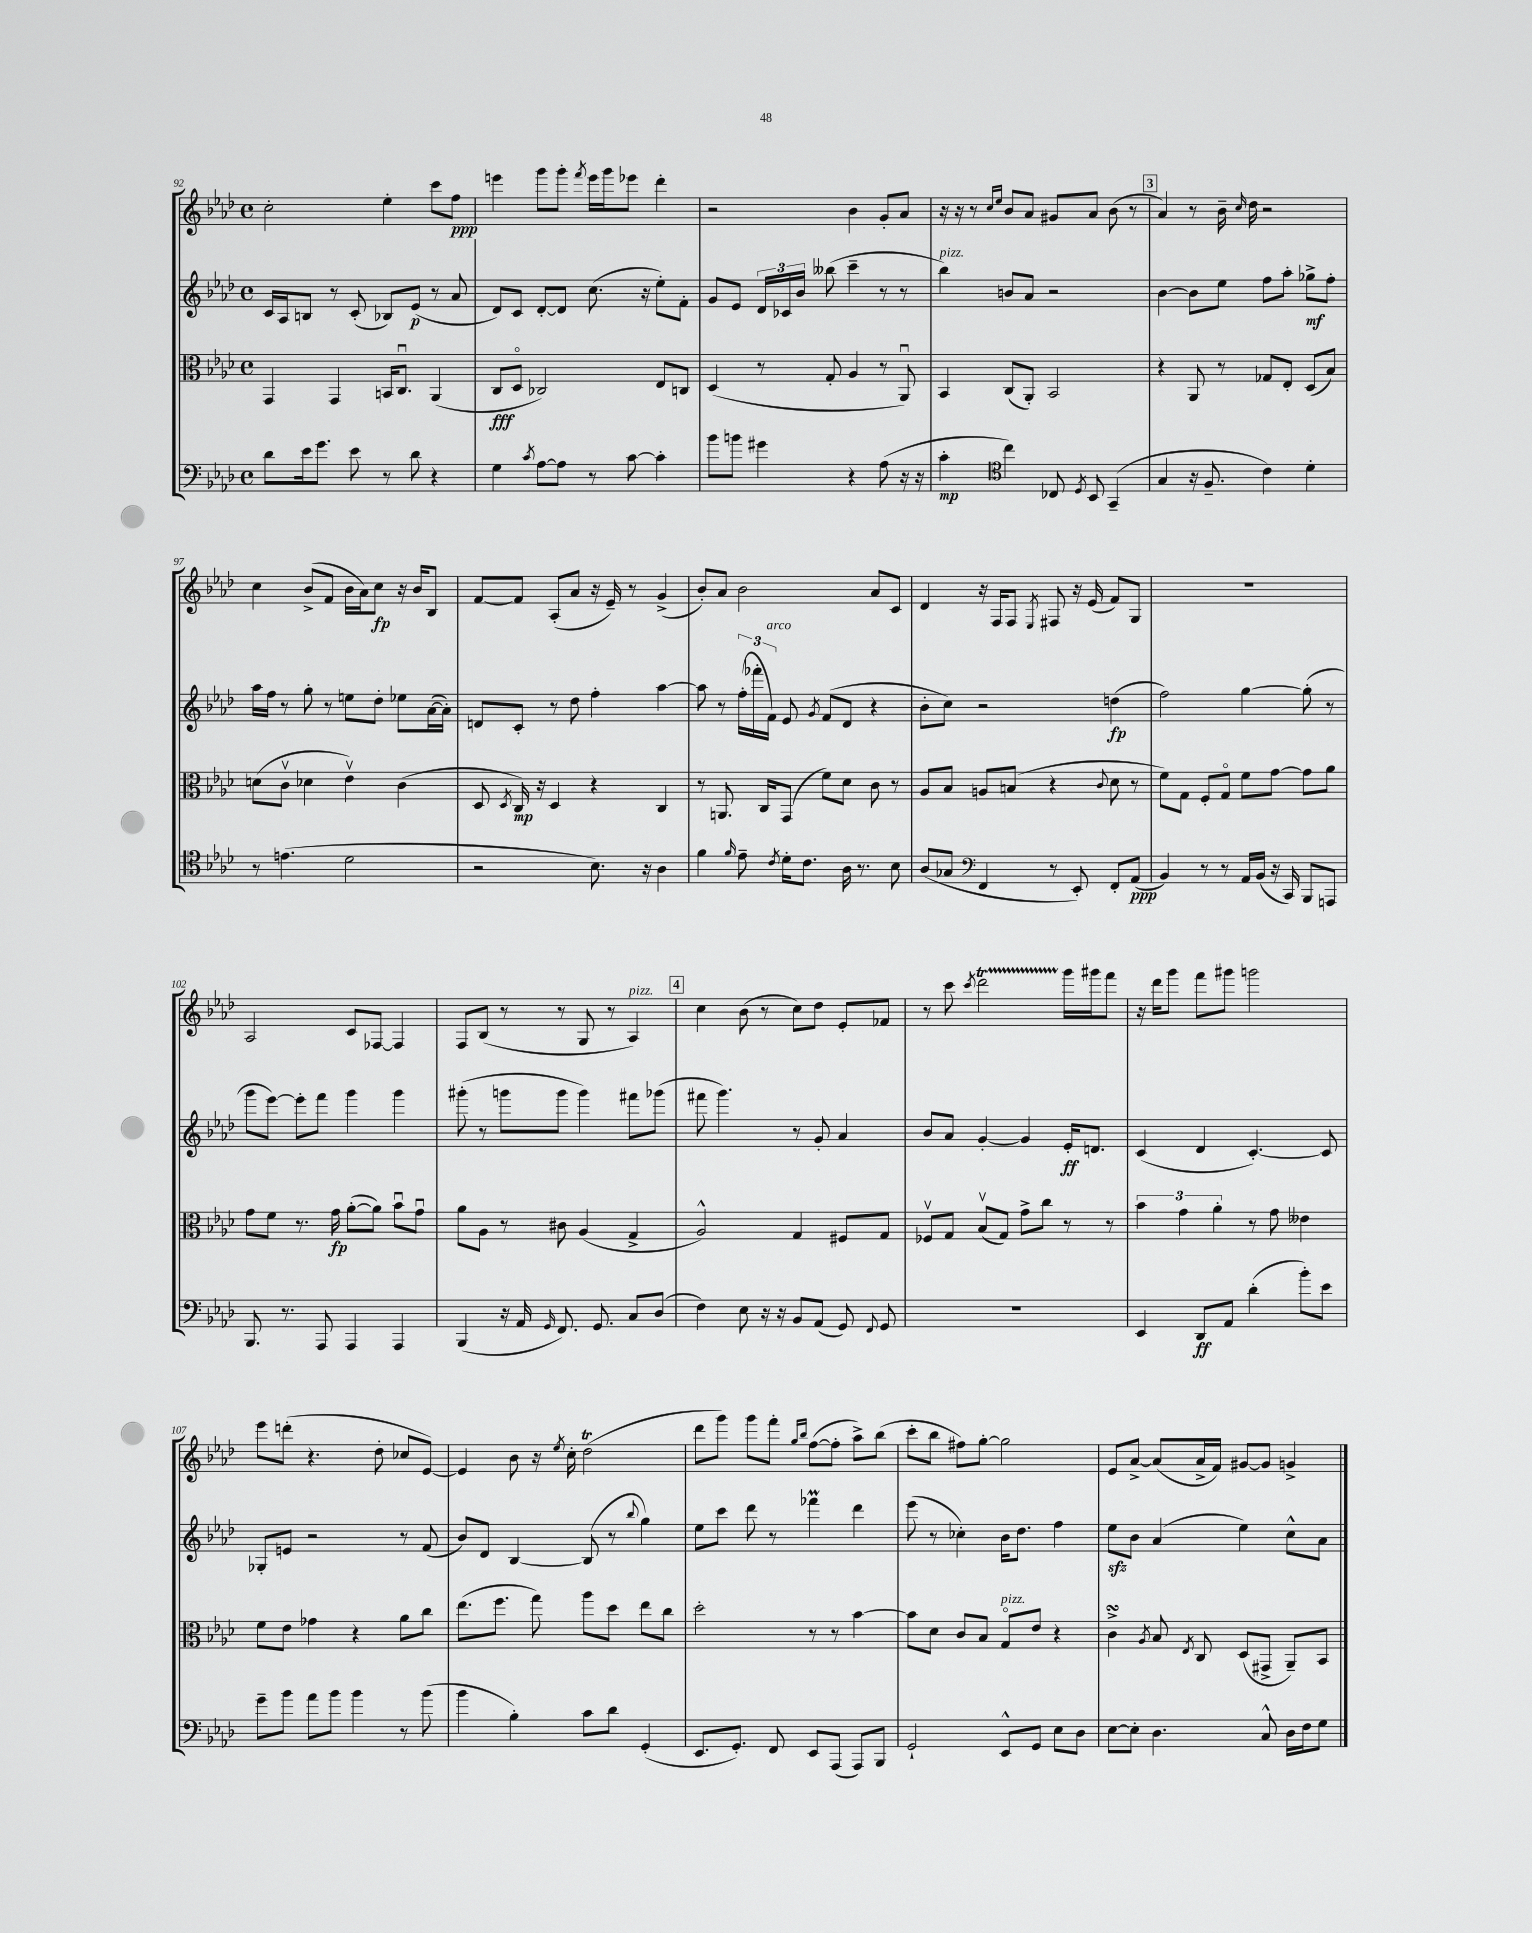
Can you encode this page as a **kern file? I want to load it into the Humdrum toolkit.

**kern	**dynam	**kern	**dynam	**kern	**dynam	**kern	**dynam
*part4	*part4	*part3	*part3	*part2	*part2	*part1	*part1
*staff4	*staff4	*staff3	*staff3	*staff2	*staff2	*staff1	*staff1
*clefF4	*	*clefC3	*	*clefG2	*	*clefG2	*
*k[b-e-a-d-]	*	*k[b-e-a-d-]	*	*k[b-e-a-d-]	*	*k[b-e-a-d-]	*
*M4/4	*	*M4/4	*	*M4/4	*	*M4/4	*
*met(c)	*	*met(c)	*	*met(c)	*	*met(c)	*
=92	=92	=92	=92	=92	=92	=92	=92
8d-\L	.	4GG/	.	16c/LL	.	2cc'\	.
.	.	.	.	16A-/J	.	.	.
16e-\k	.	.	.	8Bn/J	.	.	.
8.g\J	.	.	.	.	.	.	.
.	.	4GG/	.	8r	.	.	.
8e-\	.	.	.	(8c'/	.	.	.
8r	.	16BBn/KL	.	8B-X/L)	.	4ee-'\	.
.	.	8.Cu/J	.	.	.	.	.
8d-\	.	.	.	(8e-/J	p	.	.
4r	.	(4AA-/	.	8r	.	8ccc\L	.
.	.	.	.	8a-/	.	8ff\J	ppp
=93	=93	=93	=93	=93	=93	=93	=93
4G\	.	8C/L	fff	8d-/L)	.	4eeen\	.
.	.	8D-/J	.	8c/J	.	.	.
8qc/	.	.	.	.	.	.	.
[8A-\L	.	2C-X/)	.	[8d-'/L	.	8ggg\L	.
8A-\J]	.	.	.	8d-/J]	.	8ggg'\J	.
.	.	.	.	.	.	8qfff/	.
8r	.	.	.	(8.cc\	.	16eee\LL	.
.	.	.	.	.	.	16ggg\J	.
[8c\	.	.	.	.	.	8eee-X\J	.
.	.	.	.	16r	.	.	.
4c'\]	.	8E-/L	.	8ee-'\L)	.	4ddd-'\	.
.	.	8Cn/J	.	8f'\J	.	.	.
=94	=94	=94	=94	=94	=94	=94	=94
8b-\L	.	(4D-/	.	8g/L	.	2r	.
8bn\J	.	.	.	8e-/J	.	.	.
4g#X\	.	8r	.	24d-/LL	.	.	.
.	.	.	.	24c-X/	.	.	.
.	.	.	.	24b-/JJ	.	.	.
.	.	8G'/	.	(8bb--X\	.	.	.
4r	.	4A-/	.	4ccc~\	.	4b-\	.
(8A-\	.	8r	.	8r	.	8g'/L	.
16r	.	8AA-u/)	.	8r	.	8a-/J	.
16r	.	.	.	.	.	.	.
=95	=95	=95	=95	=95	=95	=95	=95
!	!	!	!	!LO:TX:a:i:t=pizz.	!	!	!
4c'\	mp	4BB-/	.	4bb-\)	.	16r	.
.	.	.	.	.	.	16r	.
.	.	.	.	.	.	8r	.
*clefC4	*	*	*	*	*	*	*
.	.	.	.	.	.	16qqcc/LL	.
.	.	.	.	.	.	16qqee-/JJ	.
4cc\)	.	(8C/L	.	8bn/L	.	8b-/L	.
.	.	8AA-'/J)	.	8a-/J	.	8a-/J	.
8C-X/	.	2BB-/	.	2r	.	8g#X/L	.
8qD-/	.	.	.	.	.	.	.
8BB-/	.	.	.	.	.	8a-/J	.
(4GG~/	.	.	.	.	.	(8b-\	.
.	.	.	.	.	.	8r	.
!!LO:REH:place=s1:t=3
=96	=96	=96	=96	=96	=96	=96	=96
4G/	.	4r	.	[4b-\	.	4a-/)	.
16r	.	8AA-/	.	8b-\L]	.	8r	.
8.F~/	.	.	.	.	.	.	.
.	.	8r	.	8ee-\J	.	16b-~\	.
.	.	.	.	.	.	16qqcc/	.
.	.	.	.	.	.	16dd-\	.
4c\)	.	8G-X/L	.	8ff\L	.	2r	.
.	.	8E-'/J	.	8aa-'\J	.	.	.
4d-'\	.	(8D-/L	.	8gg-X^\L	mf	.	.
.	.	8B-/J)	.	8ff'\J	.	.	.
!!LO:LB:g=z
=97	=97	=97	=97	=97	=97	=97	=97
8r	.	(8dn\L	.	16aa-\LL	.	4cc\	.
.	.	.	.	16ff\JJ	.	.	.
(4.en\	.	8cv\J	.	8r	.	.	.
.	.	4d-X\	.	8gg'\	.	(8b-^/L	.
.	.	.	.	8r	.	8f/J	.
2d-\	.	4e-v\)	.	8een\L	.	16b-\LL	.
.	.	.	.	.	.	16a-\J)	.
.	.	.	.	8dd-'\J	.	8cc\J	fp
.	.	(4c\	.	8ee-X\L	.	16r	.
.	.	.	.	.	.	16b-/KL	.
.	.	.	.	([16a-\L	.	8B-/J	.
.	.	.	.	16a-'\JJ])	.	.	.
=98	=98	=98	=98	=98	=98	=98	=98
2r	.	8D-/	.	8dn/L	.	[8f/L	.
.	.	8qD-/	.	.	.	.	.
.	.	16C/)	mp	8c'/J	.	8f/J]	.
.	.	16r	.	.	.	.	.
.	.	4D-/	.	8r	.	(8A-'/L	.
.	.	.	.	8dd-\	.	8a-/J	.
8.B-\)	.	4r	.	4ff'\	.	16r	.
.	.	.	.	.	.	16e-~/)	.
.	.	.	.	.	.	8r	.
16r	.	.	.	.	.	.	.
4A-\	.	4C/	.	[4aa-\	.	(4g^/	.
=99	=99	=99	=99	=99	=99	=99	=99
4f\	.	8r	.	8aa-\]	.	8b-'/L)	.
.	.	8.AAn/	.	8r	.	8a-/J	.
16qqf/	.	.	.	.	.	.	.
8e-~\	.	.	.	(24ff'\LL	.	2b-\	.
.	.	.	.	24fff-X'\	.	.	.
.	.	16C/KL	.	.	.	.	.
!	!	!	!	!LO:TX:a:i:t=arco	!	!	!
.	.	.	.	24f\JJ)	.	.	.
8qc/	.	.	.	.	.	.	.
16d-'\KL	.	(8GG/J	.	8e-/	.	.	.
8.c\J	.	.	.	.	.	.	.
.	.	.	.	8qg/	.	.	.
.	.	8f\L)	.	(8f/L	.	.	.
16A-\	.	8d-\J	.	8d-/J	.	.	.
8.r	.	.	.	.	.	.	.
.	.	8c\	.	4r	.	8a-/L	.
8B-\	.	8r	.	.	.	8c/J	.
=100	=100	=100	=100	=100	=100	=100	=100
(8A-/L	.	8A-/L	.	8b-'\L	.	4d-/	.
8G-X/J	.	8B-/J	.	8cc\J)	.	.	.
*clefF4	*	*	*	*	*	*	*
4FF/	.	8An/L	.	2r	.	16r	.
.	.	.	.	.	.	16F/KL	.
.	.	(8Bn/J	.	.	.	8F/J	.
.	.	.	.	.	.	8qE-/	.
8r	.	4r	.	.	.	8F#X/	.
8EE-'/)	.	.	.	.	.	16r	.
.	.	.	.	.	.	(16e-/	.
.	.	8qqc/	.	.	.	.	.
8FF'/L	.	8d-\	.	(4ddn\	fp	8f/L)	.
(8AA-/J	ppp	8r	.	.	.	8G/J	.
=101	=101	=101	=101	=101	=101	=101	=101
4BB-/)	.	8f\L)	.	2ff\)	.	1r	.
.	.	8G\J	.	.	.	.	.
8r	.	8F'/L	.	.	.	.	.
8r	.	8G/J	.	.	.	.	.
16AA-/LL	.	8f\L	.	[4gg\	.	.	.
(16BB-/JJ	.	.	.	.	.	.	.
16r	.	[8g\J	.	.	.	.	.
16CC/)	.	.	.	.	.	.	.
8BBB-/L	.	8g\L]	.	(8gg'\]	.	.	.
8AAAn/J	.	8a-\J	.	8r	.	.	.
!!LO:LB:g=z
=102	=102	=102	=102	=102	=102	=102	=102
8.BBB-/	.	8g\L	.	8ggg\L	.	2A-/	.
.	.	8f\J	.	[8eee-\J)	.	.	.
8.r	.	.	.	.	.	.	.
.	.	8.r	.	8eee-'\L]	.	.	.
8AAA-/	.	.	.	8fff\J	.	.	.
.	.	16g\	fp	.	.	.	.
4AAA-/	.	([8a-'\L	.	4ggg\	.	8c/L	.
.	.	8a-\J])	.	.	.	[8F-X/J	.
4AAA-/	.	8b-u\L	.	4ggg\	.	4F-/]	.
.	.	8gu\J	.	.	.	.	.
=103	=103	=103	=103	=103	=103	=103	=103
(4BBB-/	.	8a-\L	.	(8ggg#X'\	.	8F/L	.
.	.	8A-\J	.	8r	.	(8B-/J	.
16r	.	8r	.	8gggn\L	.	8r	.
16AA-/	.	.	.	.	.	.	.
16qqGG/	.	.	.	.	.	.	.
8.FF/)	.	8c#X\	.	8ggg\J	.	8r	.
.	.	(4A-/	.	4ggg\)	.	8G/	.
8.GG/	.	.	.	.	.	.	.
.	.	.	.	.	.	8r	.
!	!	!	!	!	!	!LO:TX:a:i:t=pizz.	!
8C/L	.	4G^/	.	8fff#X\L	.	4A-/)	.
(8D-/J	.	.	.	(8ggg-X\J	.	.	.
!!LO:REH:place=s1:t=4
=104	=104	=104	=104	=104	=104	=104	=104
4F\)	.	2A-^^/)	.	8fff#X\	.	4cc\	.
.	.	.	.	4.ggg\)	.	.	.
8E-\	.	.	.	.	.	(8b-\	.
16r	.	.	.	.	.	8r	.
16r	.	.	.	.	.	.	.
8BB-/L	.	4G/	.	8r	.	8cc\L)	.
(8AA-/J	.	.	.	8g'/	.	8dd-\J	.
8GG/)	.	8F#X/L	.	4a-/	.	8e-'/L	.
8qqFF/	.	.	.	.	.	.	.
8GG/	.	8G/J	.	.	.	8f-X/J	.
=105	=105	=105	=105	=105	=105	=105	=105
1r	.	8F-Xv/L	.	8b-/L	.	8r	.
.	.	8G/J	.	8a-/J	.	8ccc\	.
.	.	.	.	.	.	8qccc/	.
.	.	(8B-v/L	.	[4g'/	.	2ddd-T\	.
.	.	8G/J)	.	.	.	.	.
.	.	8g^\L	.	4g/]	.	.	.
.	.	8cc\J	.	.	.	.	.
.	.	8r	.	16e-'/KL	ff	16ggg\LL	.
.	.	.	.	8.dn/J	.	16ggg#X\J	.
.	.	8r	.	.	.	8fff\J	.
=106	=106	=106	=106	=106	=106	=106	=106
4EE-/	.	6b-\	.	(4c/	.	16r	.
.	.	.	.	.	.	16ddd-\KL	.
.	.	.	.	.	.	8ggg\J	.
.	.	6g\	.	.	.	.	.
8DD-/L	ff	.	.	4d-/	.	8fff\L	.
.	.	6a-'\	.	.	.	.	.
8AA-/J	.	.	.	.	.	8ggg#X\J	.
(4d-'\	.	8r	.	[4.c'/)	.	2gggn\	.
.	.	8g\	.	.	.	.	.
8b-'\L)	.	4e--X\	.	.	.	.	.
8e-\J	.	.	.	8c/]	.	.	.
!!LO:LB:g=z
=107	=107	=107	=107	=107	=107	=107	=107
8g~\L	.	8f\L	.	8G-X'/L	.	8eee-\L	.
8b-\J	.	8e-\J	.	8en/J	.	(8dddn'\J	.
8a-\L	.	4g-X\	.	2r	.	4.r	.
8b-\J	.	.	.	.	.	.	.
4b-\	.	4r	.	.	.	.	.
.	.	.	.	.	.	8dd-'\	.
8r	.	8a-\L	.	8r	.	8cc-X/L	.
(8b-\	.	8cc\J	.	(8f/	.	[8e-/J)	.
=108	=108	=108	=108	=108	=108	=108	=108
4b-\	.	(8.ee-\L	.	8b-/L)	.	4e-/]	.
.	.	.	.	8d-/J	.	.	.
.	.	8.ff\J	.	.	.	.	.
4B-'\)	.	.	.	[4B-/	.	8b-\	.
.	.	8gg\)	.	.	.	16r	.
.	.	.	.	.	.	8qee-/	.
.	.	.	.	.	.	16cc'\	.
8c\L	.	8aa-\L	.	(8B-/]	.	(2dd-T\	.
8d-\J	.	8dd-\J	.	8r	.	.	.
.	.	.	.	8qqbb-/	.	.	.
(4GG'/	.	8ee-\L	.	4gg\)	.	.	.
.	.	8cc\J	.	.	.	.	.
=109	=109	=109	=109	=109	=109	=109	=109
8.EE-/L	.	2dd-'\	.	8ee-\L	.	8ddd-\L	.
.	.	.	.	8ccc\J	.	8ggg\J)	.
8.GG'/J)	.	.	.	.	.	.	.
.	.	.	.	8ddd-\	.	8ggg\L	.
8FF/	.	.	.	8r	.	8fff'\J	.
.	.	.	.	.	.	16qqgg/LL	.
.	.	.	.	.	.	16qqbb-/JJ	.
8EE-/L	.	8r	.	4fff-XM\	.	([8ff\L	.
(8AAA-/J	.	8r	.	.	.	8ff'\J]	.
8AAA-/L)	.	[4b-\	.	4ddd-\	.	8aa-^\L)	.
8BBB-/J	.	.	.	.	.	(8bb-\J	.
=110	=110	=110	=110	=110	=110	=110	=110
2GG`/	.	8b-\L]	.	(8eee-\	.	8ccc'\L	.
.	.	8d-\J	.	8r	.	8bb-\J	.
.	.	8c/L	.	4cc-X'\)	.	8ff#X\L)	.
.	.	8B-/J	.	.	.	[8gg'\J	.
!	!	!LO:TX:a:i:t=pizz.	!	!	!	!	!
8EE-^^/L	.	8G/L	.	16b-\KL	.	2gg\]	.
.	.	.	.	8.dd-\J	.	.	.
8GG/J	.	8e-/J	.	.	.	.	.
8E-\L	.	4r	.	4ff\	.	.	.
8D-\J	.	.	.	.	.	.	.
=111	=111	=111	=111	=111	=111	=111	=111
[8E-\L	.	4csSsS^\	.	8ee-zz\L	.	8e-/L	.
8E-'\J]	.	.	.	8b-\J	.	[8a-^/J	.
.	.	8qA-/	.	.	.	.	.
4.D-\	.	8B-/	.	(4a-/	.	(8a-/L]	.
.	.	8qE-/	.	.	.	.	.
.	.	8C/	.	.	.	16a-^/L	.
.	.	.	.	.	.	16f/JJ)	.
.	.	(8D-/L	.	4ee-\)	.	[8g#X/L	.
8C^^/	.	8GG#X^/J	.	.	.	8g#/J]	.
16D-\LL	.	8AA-~/L)	.	8cc^^\L	.	4gn^/	.
16F\J	.	.	.	.	.	.	.
8G\J	.	8BB-/J	.	8a-\J	.	.	.
==	==	==	==	==	==	==	==
*-	*-	*-	*-	*-	*-	*-	*-
